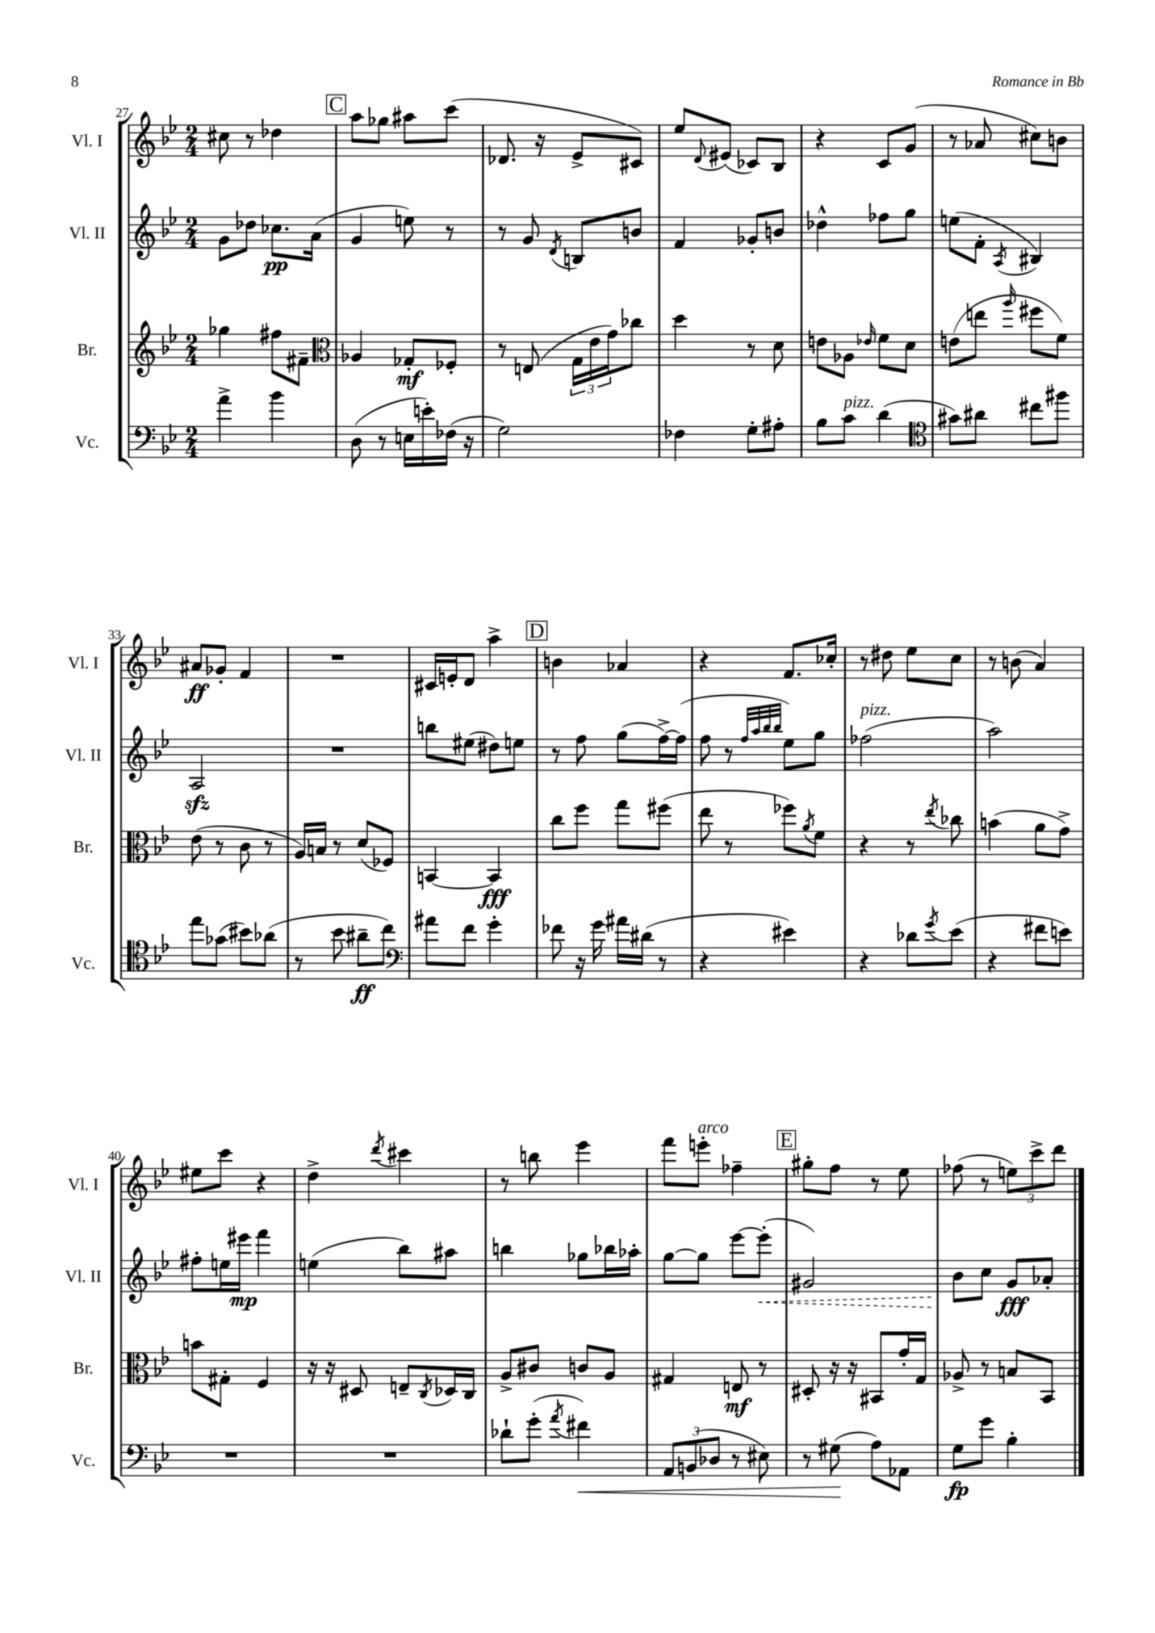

**kern	**kern	**kern	**kern
*staff4	*staff3	*staff2	*staff1
*clefF4	*clefG2	*clefG2	*clefG2
*k[b-e-]	*k[b-e-]	*k[b-e-]	*k[b-e-]
*M2/4	*M2/4	*M2/4	*M2/4
4a^	4gg-	8g	8cc#
.	.	8dd-	8r
4b-	8ff#	8.cc-	4dd-
.	8f#~	.	.
.	.	(16a	.
=	=	=	=
*	*clefC3	*	*
(8D	4A-	4g	8aa
8r	.	.	8gg-
16E	8G-'	8ee)	8aa#
16e')	.	.	.
(16F-	8F-'	8r	(8ccc
16r	.	.	.
=	=	=	=
2G)	8r	8r	8.d-
.	(8E	8g	.
.	.	.	16r
.	.	8qd	.
.	24G	8B	8e-^
.	24e-	.	.
.	24g)	.	.
.	8cc-	8b	8c#)
=	=	=	=
4F-	4dd	4f	8ee-
.	.	.	8qqd
.	.	.	(8e#
8G'	8r	8g-'	8c-)
8A#'	8d	8b	8B-
=	=	=	=
8B-	8e	4dd-^^	4r
8c	8A-	.	.
.	16qqe-	.	.
(4d	8f	8ff-	8c
.	8d	8gg	(8g
=	=	=	=
*clefC4	*	*	*
8g#)	(8e	(8ee	8r
8a#	8ee	8f'	8a-
.	16qqaa	8qA	.
8cc#	8ff#	4B#)	8cc#)
8ff#	8f)	.	8b
=	=	=	=
8ee-	(8e-	2A	8a#
(8g-	8r	.	8g-'
8b#)	8c	.	4f
(8a-	8r	.	.
=	=	=	=
8r	16A)	2r	2r
.	16B	.	.
8b-	8r	.	.
8a#~	(8d	.	.
8cc)	8F-)	.	.
=	=	=	=
*clefF4	*	*	*
8a#	[4BB	8bb	16c#
.	.	.	16e'
8f	.	(8ee#	8d
4g'	4BB]	8dd#)	4aa^
.	.	8ee	.
=	=	=	=
8f-	8cc	8r	4b
16r	8ff	8ff	.
16g	.	.	.
16a#	8gg	(8gg	4a-
(16d#	.	.	.
8r	(8ff#	[16ff^)	.
.	.	(16ff]	.
=	=	=	=
4r	8ee-	8ff	4r
.	8r	8r	.
.	.	32qqff	.
.	.	32qqaa	.
.	.	32qqbb-	.
.	.	32qqbb-	.
4e#)	8ff-)	8ee-)	8.f
.	8qa	.	.
.	8f	8gg	.
.	.	.	16cc-'
=	=	=	=
4r	4r	(2ff-	8r
.	.	.	8dd#
8d-	8r	.	8ee-
8qg	8qee-	.	.
(8e-	8cc-	.	8cc
=	=	=	=
4r	(4b	2aa)	8r
.	.	.	(8b
8f#	8a	.	4a)
8e)	8g^)	.	.
=	=	=	=
2r	8b	8ff#'	8ee#
.	8G#'	16ee	8ccc
.	.	16eee#	.
.	4F	4fff	4r
=	=	=	=
2r	16r	(4ee	4dd^
.	16r	.	.
.	8D#	.	.
.	.	.	8qddd
.	8E~	8bb-)	4ccc#
.	8qC	.	.
.	16D-	8aa#	.
.	16C	.	.
=	=	=	=
8d-`	8A^	4bb	8r
(8g'	8c#	.	8bb
8qa	.	.	.
4f#)	8c	8gg-	4eee-
.	8A	16bb-	.
.	.	16aa-'	.
=	=	=	=
12AA	4G#	[8gg	8fff
(12BB	.	.	.
.	.	8gg]	8eee'
12D-	.	.	.
8r	8E	[8eee-	4ff-~
8E#)	8r	(8eee-']	.
=	=	=	=
8r	8D#'	2g#)	8gg#'
(8G#	16r	.	8ff
.	16r	.	.
8A)	8BB#	.	8r
8AA-	16g'	.	8ee-
.	16G	.	.
=	=	=	=
8G	8A-^	8b-	(8ff-
8g	8r	8cc	8r
4B-'	8B	8g	12ee)
.	.	.	12ccc^
.	8BB-	8a-'	.
.	.	.	12ddd
==	==	==	==
*-	*-	*-	*-
